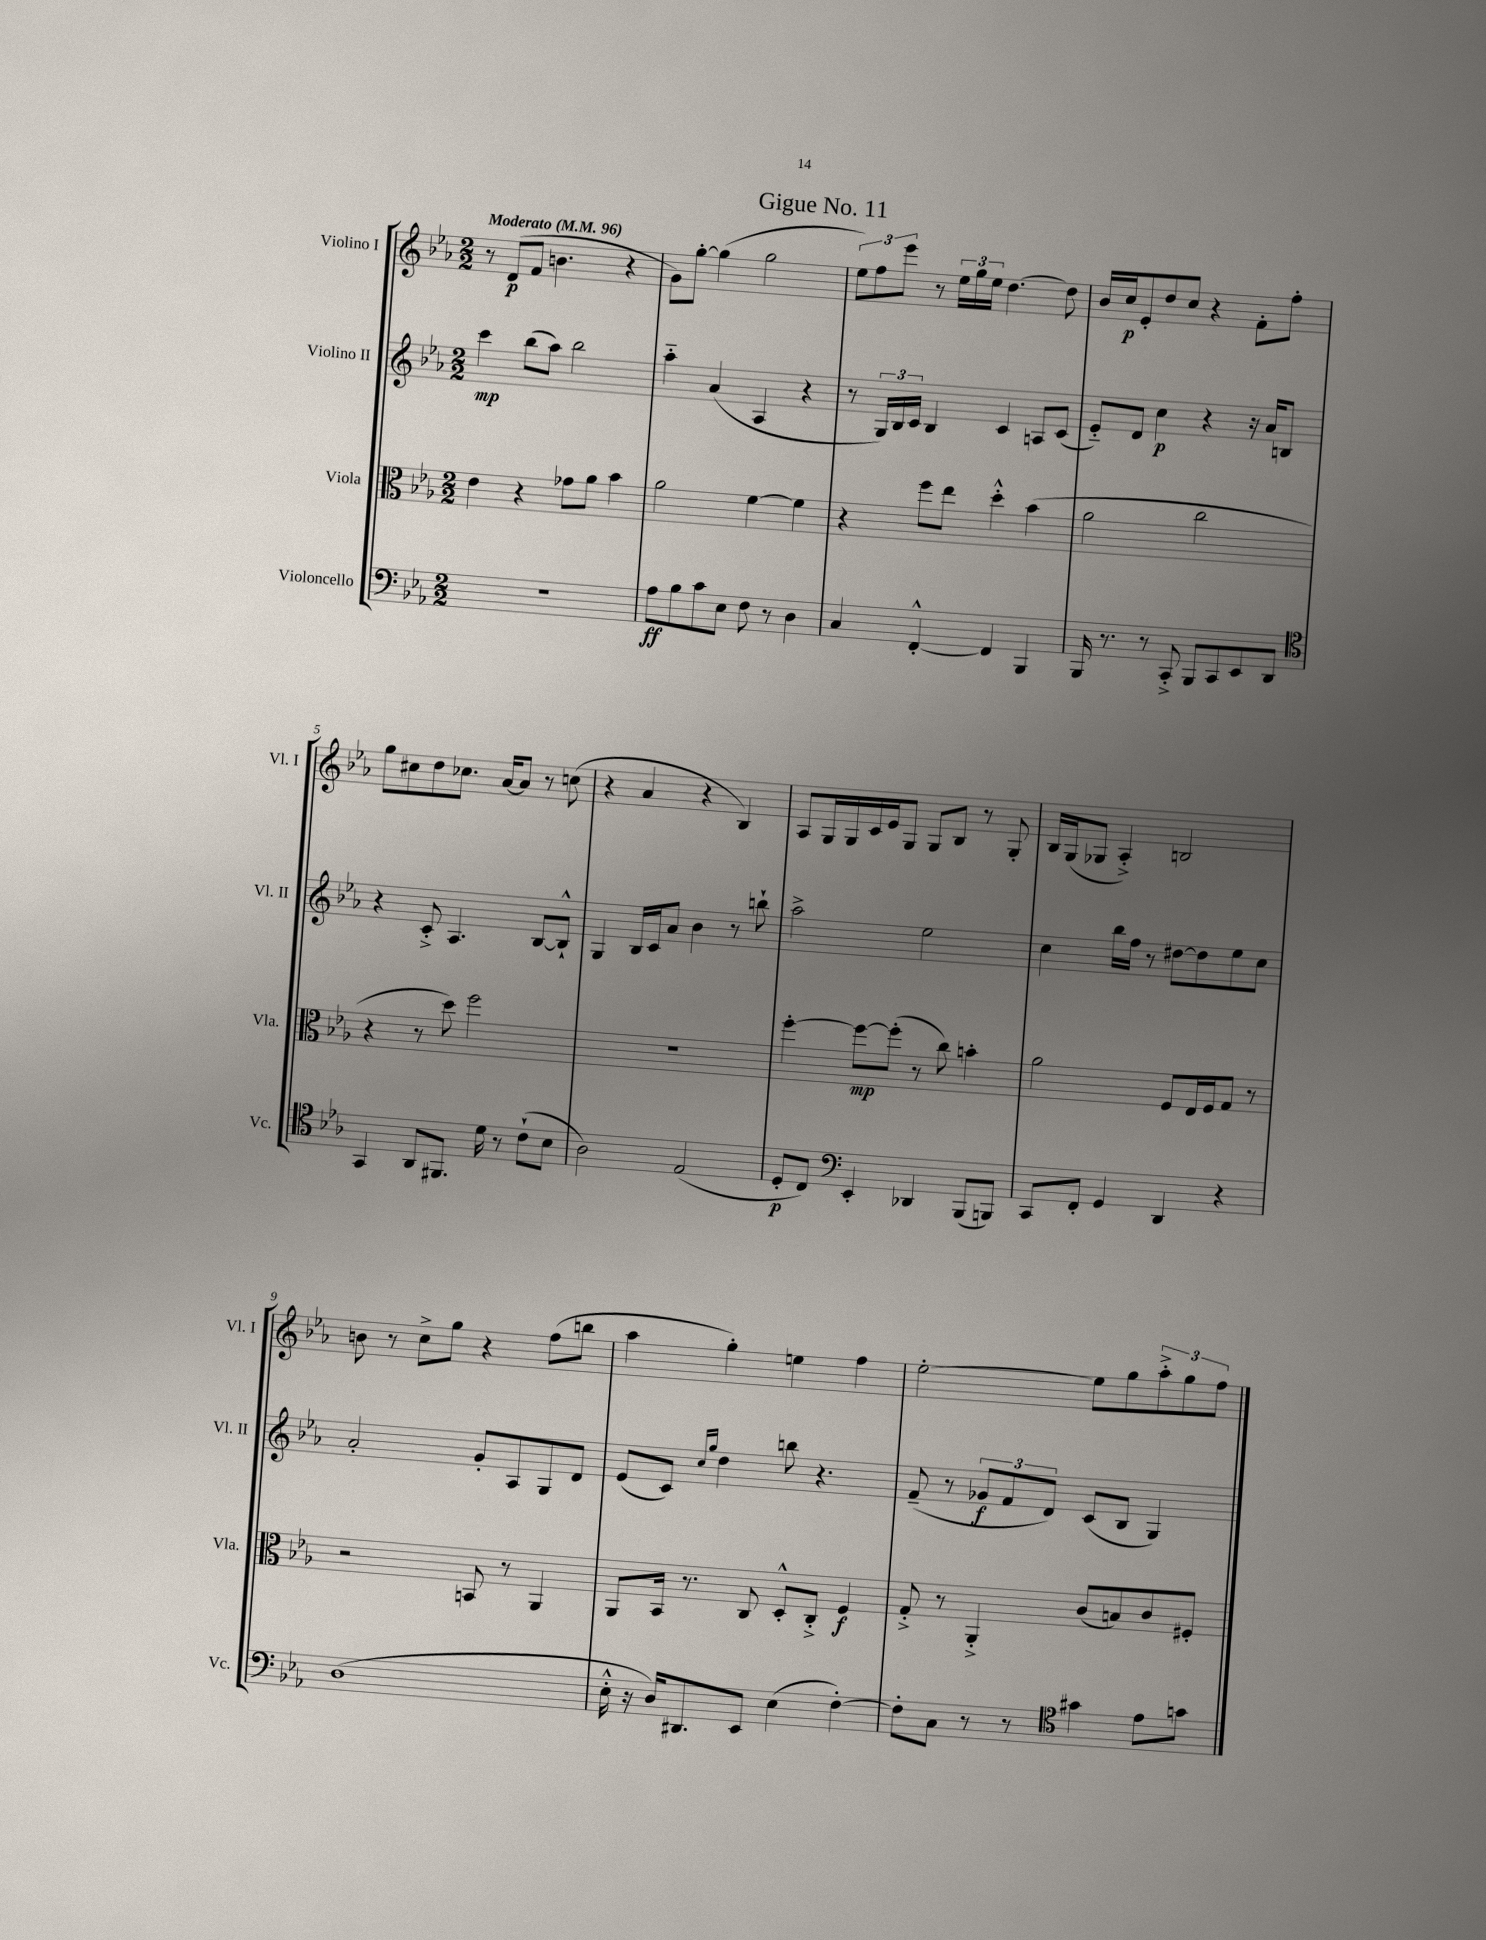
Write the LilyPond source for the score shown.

\header { title = "Gigue No. 11" }
<<
\new StaffGroup <<
\new Staff = "s0" \with { instrumentName = "Violino I" shortInstrumentName = "Vl. I" } {
    \clef treble \key ees \major \numericTimeSignature \time 2/2 \tempo "Moderato" 4 = 96
    r8 d'8\p( f'8 b'4. r4 |
    g'8) g''8~-. g''4( g''2 |
    \tuplet 3/2 { ees''8) f''8 ees'''8 } r8 \tuplet 3/2 { ees''16 g''16 ees''16 } d''4.~ d''8 |
    bes'16 c''16\p ees'8-. d''8 c''8 r4 f'8-. f''8-. |
    g''8 cis''8 d''8 ces''8. aes'16~ aes'8 r8 c''8( |
    r4 aes'4 r4 bes4) |
    aes8 g16 g16 c'16 ees'16 g8 g8 bes8 r8 g8-. |
    bes16 g16( ges8 aes4-.->) b2 |
    b'8 r8 c''8-> g''8 r4 f''8( b''8 |
    aes''4 g''4-.) e''4 f''4 |
    ees''2~-. ees''8 g''8 \tuplet 3/2 { aes''8-.-> g''8 f''8 } \bar "|." |
}
\new Staff = "s1" \with { instrumentName = "Violino II" shortInstrumentName = "Vl. II" } {
    \clef treble \key ees \major \numericTimeSignature \time 2/2
    c'''4\mp bes''8( aes''8) bes''2 |
    aes''4-_ aes'4( aes4 r4 |
    r8 \tuplet 3/2 { g16) bes16 c'16 } bes4 c'4 a8 c'8( |
    ees'8-_) d'8 c''4\p r4 r16 aes'16 b8 |
    r4 c'8-.-> aes4. bes8~ bes8-!-^ |
    g4 bes16 c'16 aes'8 bes'4 r8 b''8-! |
    aes''2-> ees''2 |
    c''4 bes''16 f''16 r8 dis''8~ dis''8 ees''8 c''8 |
    aes'2-. g'8-. aes8 g8 d'8 |
    ees'8( c'8) \grace { c''16 g''16 } d''4 b''8 r4. |
    f'8--( r8 \tuplet 3/2 { ges'8\f f'8 d'8) } c'8( bes8 g4) \bar "|." |
}
\new Staff = "s2" \with { instrumentName = "Viola" shortInstrumentName = "Vla." } {
    \clef alto \key ees \major \numericTimeSignature \time 2/2
    ees'4 r4 ges'8 aes'8 bes'4 |
    aes'2 f'4~ f'4 |
    r4 f''8 ees''8 d''4-.-^ bes'4( |
    aes'2 c''2 |
    r4 r8 d''8) f''2 |
    R1 |
    f''4~-. f''8~\mp f''8-.( r8 c''8) b'4-. |
    aes'2 f8 ees16 f16 g8 r8 |
    r2 b,8 r8 aes,4 |
    aes,8 bes,16 r8. c8 d8-.-^ c8-.-> f4\f |
    g8-.-> r8 aes,4-.-> c'8( b8) c'8 fis8-. \bar "|." |
}
\new Staff = "s3" \with { instrumentName = "Violoncello" shortInstrumentName = "Vc." } {
    \clef bass \key ees \major \numericTimeSignature \time 2/2
    R1 |
    aes8\ff bes8 c'8 ees8 f8 r8 d4 |
    c4 f,4~-.-^ f,4 bes,,4 |
    bes,,16 r8. r8 c,8-.-> bes,,8 c,8 ees,8 d,8 |
    \clef tenor g,4 aes,8 fis,8. d'16 r8 c'8-!( bes8 |
    aes2) ees2( |
    d8-.\p c8) \clef bass ees,4-. des,4 bes,,8( b,,8) |
    c,8 f,8-. g,4 d,4 r4 |
    d1( |
    ees16-.-^ r16 d16) dis,8. ees,8 ees4( f4~-.) |
    f8-. c8 r8 r8 \clef tenor gis'4 ees'8 g'8 \bar "|." |
}
>>
>>
